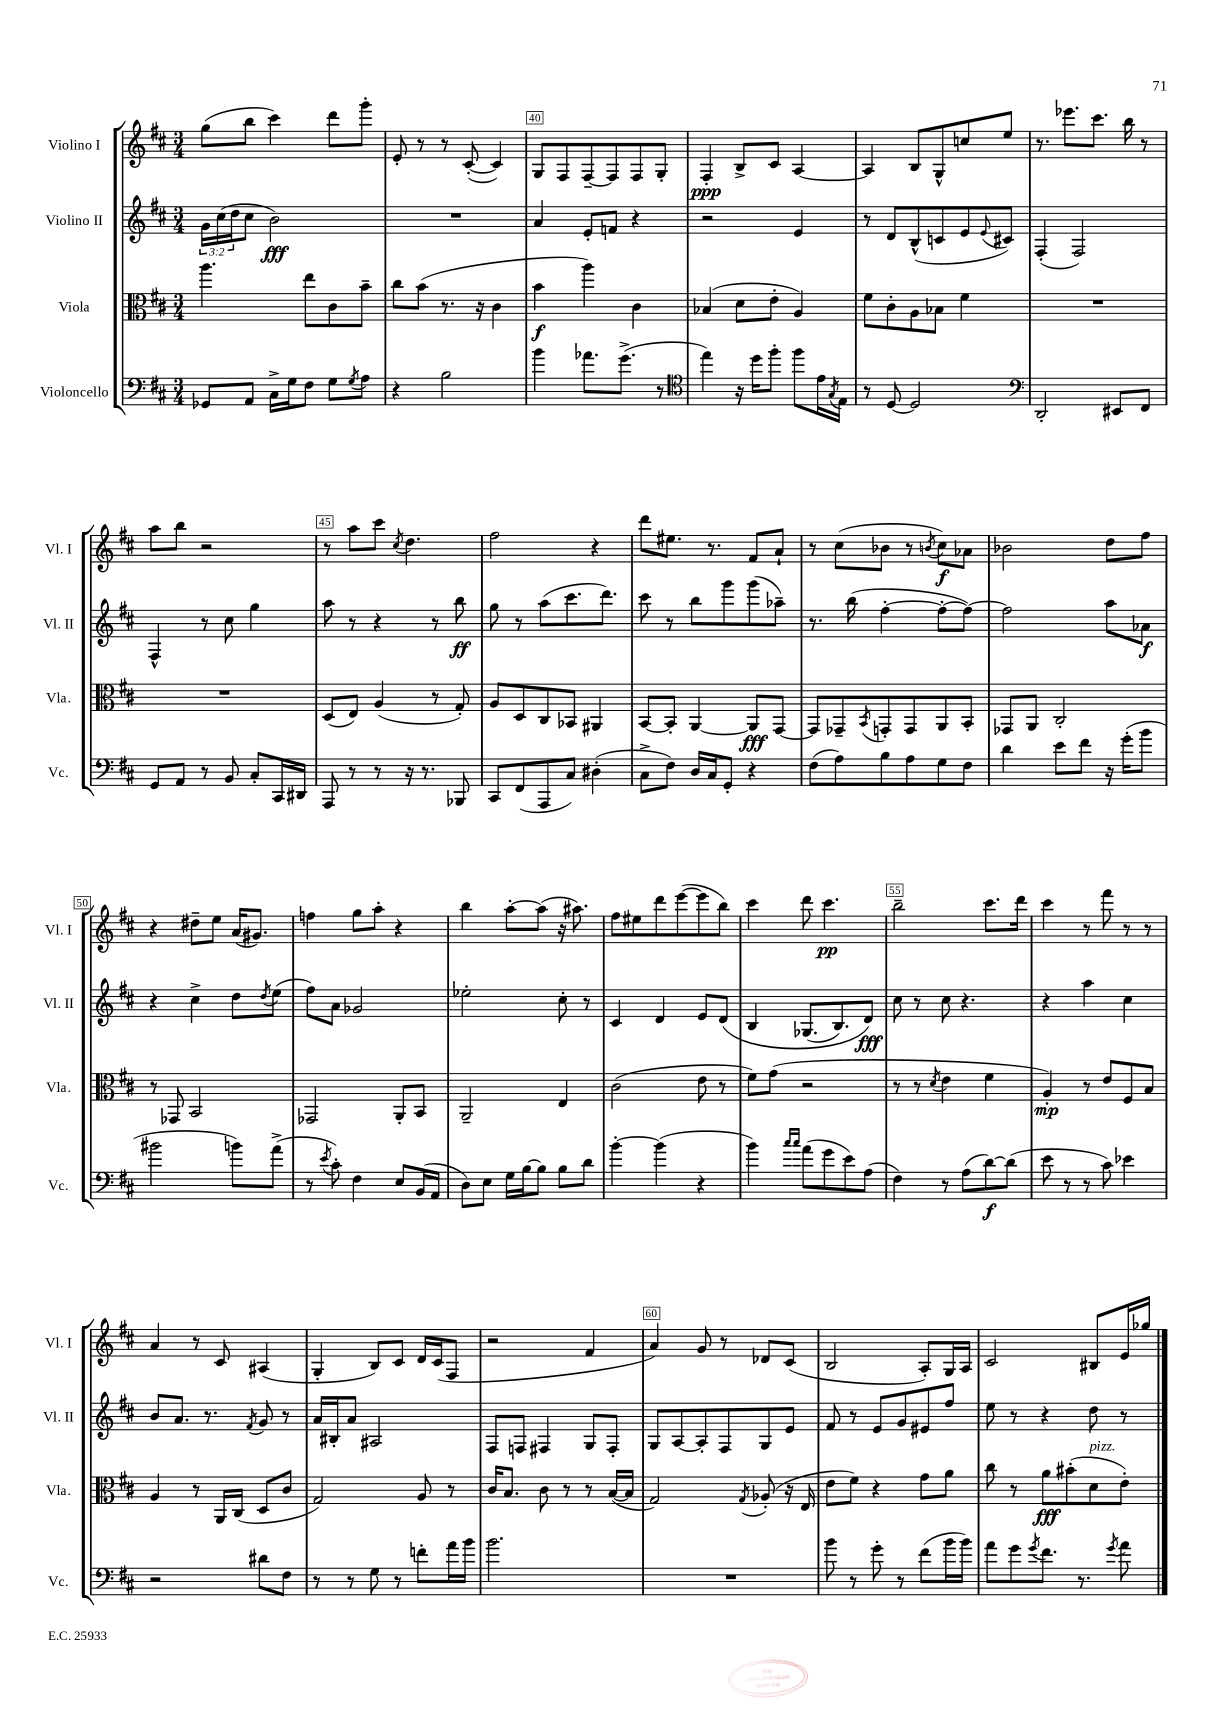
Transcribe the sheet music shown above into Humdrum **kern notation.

**kern	**kern	**kern	**kern
*staff4	*staff3	*staff2	*staff1
*clefF4	*clefC3	*clefG2	*clefG2
*k[f#c#]	*k[f#c#]	*k[f#c#]	*k[f#c#]
*M3/4	*M3/4	*M3/4	*M3/4
8GG-	4.aa	24g	(8gg
.	.	(24cc#	.
.	.	24dd	.
8AA	.	8cc#	8bb
16C#^	.	2b)	4ccc#)
16G	.	.	.
8F#	8ee	.	.
8G	8c#	.	8ddd
8qG	.	.	.
8A	8b~	.	8ggg'
=	=	=	=
4r	8cc#	2.r	8e'
.	(8b	.	8r
2B	8.r	.	8r
.	.	.	([8c#'
.	16r	.	.
.	4c#	.	4c#])
=	=	=	=
4b	4b	4a	8G
.	.	.	8F#
8.a-	4aa)	8e'	[8F#~
.	.	8f	8F#]
(8.g^	.	.	.
.	4c#	4r	8F#
8r	.	.	8G'
=	=	=	=
*clefC4	*	*	*
4ee)	(4B-	2r	4F#'
16r	8d	.	8B^
16dd	.	.	.
8ff#'	8e'	.	8c#
8ff#	4A)	4e	[4A
16e	.	.	.
8qG	.	.	.
16E	.	.	.
=	=	=	=
8r	8f#	8r	4A]
[8D	8c#'	8d	.
2D]	8A	(8B^^	8B
.	8B-	8c	8G^^
.	4f#	8e	8cc
.	.	8qqe	.
.	.	8c#)	8ee
=	=	=	=
*clefF4	*	*	*
2DD'	2.r	(4F#'	8.r
.	.	.	8.eee-
.	.	2F#)	.
.	.	.	8.ccc#
8EE#	.	.	.
.	.	.	16bb
8FF#	.	.	8r
=	=	=	=
8GG	2.r	4F#^^	8aa
8AA	.	.	8bb
8r	.	8r	2r
8BB	.	8cc#	.
8C#'	.	4gg	.
16CC#	.	.	.
16DD#	.	.	.
=	=	=	=
8AAA	(8D	8aa	8r
8r	8E)	8r	8aa
8r	(4A	4r	8ccc#
.	.	.	8qcc#
16r	.	.	4.dd
8.r	.	.	.
.	8r	8r	.
8BBB-	8G')	8bb	.
=	=	=	=
8CC#	8A	8gg	2ff#
(8FF#	8D	8r	.
8AAA	8C#	(8aa	.
8C#)	8BB-	8.ccc#	.
(4D#'	4AA#	.	4r
.	.	8.ddd)	.
=	=	=	=
8C#^	[8BB	8ccc#	8ddd
8F#)	8BB']	8r	8.ee#
16D	[4AA	8bb	.
16C#	.	.	8.r
8GG'	.	8ggg	.
4r	8AA]	(8ggg	8f#
.	[8GG	8aa-~)	8a`
=	=	=	=
(8F#	8GG]	8.r	8r
8A)	8GG-~	.	(8cc#
.	.	(16bb	.
.	8qBB	.	.
8B	8GG'	[4ff#'	8b-
8A	8GG	.	8r
.	.	.	8qb
8G	8AA	8ff#'_	8cc#)
8F#	8BB'	8ff#_)	8a-
=	=	=	=
4d	8GG-	2ff#]	2b-
.	8AA	.	.
8e	2C#'	.	.
8f#	.	.	.
16r	.	8aa	8dd
(16g'	.	.	.
8b	.	8a-	8ff#
=	=	=	=
2b#	8r	4r	4r
.	8GG-	.	.
.	2BB	4cc#^	8dd#~
.	.	.	8ee
8b)	.	8dd	(16a
.	.	.	8.g#)
.	.	8qdd	.
(8a^	.	(8ee	.
=	=	=	=
8r	2GG-	8ff#)	4ff
8qe	.	.	.
8c#')	.	8a	.
4F#	.	2g-	8gg
.	.	.	8aa'
8E	8AA'	.	4r
(16BB	8BB	.	.
16AA	.	.	.
=	=	=	=
8D)	2AA~	2ee-'	4bb
8E	.	.	.
16G	.	.	[8aa'
[16B	.	.	.
8B]	.	.	(8aa]
8B	4E	8cc#'	16r
.	.	.	8.aa#)
8d	.	8r	.
=	=	=	=
[4b'	(2c#	4c#	8ff#
.	.	.	8ee#
(4b]	.	4d	8ddd
.	.	.	([8eee
4r	8e	8e	8eee]
.	8r	&(8d	8bb)
=	=	=	=
4b)	8f#)	4B	4ccc#
.	(8g	.	.
16qqcc#	.	.	.
16qqcc#	.	.	.
(8a	2r	(8.G-	8ddd
8g	.	.	4.ccc#
.	.	8.B)	.
8e)	.	.	.
(8A	.	8d&)	.
=	=	=	=
4F#)	8r	8cc#	2bb~
.	8r	8r	.
.	8qd	.	.
8r	4e	8cc#	.
(8A	.	4.r	.
[8d)	4f#	.	8.ccc#
(8d]	.	.	.
.	.	.	16ddd
=	=	=	=
8e	4A')	4r	4ccc#
8r	.	.	.
8r	8r	4aa	8r
8c#)	8e	.	8fff#
4e-	8F#	4cc#	8r
.	8B	.	8r
=	=	=	=
2r	4A	8b	4a
.	.	8.a	.
.	8r	.	8r
.	.	8.r	.
.	16AA	.	8c#
.	(16C#	.	.
.	.	8qf#	.
8d#	8D	8g	(4A#
8F#	8c#	8r	.
=	=	=	=
8r	2G)	16a	4G'
.	.	16B#'	.
8r	.	8a	.
8G	.	2A#	8B)
8r	.	.	8c#
8f'	8A	.	16d
.	.	.	(16c#
16a	8r	.	8F#
16b	.	.	.
=	=	=	=
2.b	16c#	8F#	2r
.	8.B	.	.
.	.	8F	.
.	8c#	4F#	.
.	8r	.	.
.	8r	8G	4f#
.	([16B	8F#'	.
.	16B]	.	.
=	=	=	=
2.r	2G)	8G	4a)
.	.	[8A	.
.	.	8A']	8g
.	.	8F#	8r
.	8qG	.	.
.	(8A-'	8G	8d-
.	16r	8e	(8c#
.	16E	.	.
=	=	=	=
8b	8e	8f#	2B
8r	8f#)	8r	.
8g'	4r	8e	.
8r	.	8g	.
(8f#	8g	8e#	8A')
16b	8a	8ff#	16G
16b)	.	.	16A
=	=	=	=
8a	8cc#	8ee	2c#
8g	8r	8r	.
8qg	.	.	.
8.f#	8a	4r	.
.	(8b#'	.	.
8.r	.	.	.
.	8d	8dd	8B#
8qg	.	.	.
8a	8e')	8r	16e
.	.	.	16gg-
==	==	==	==
*-	*-	*-	*-
